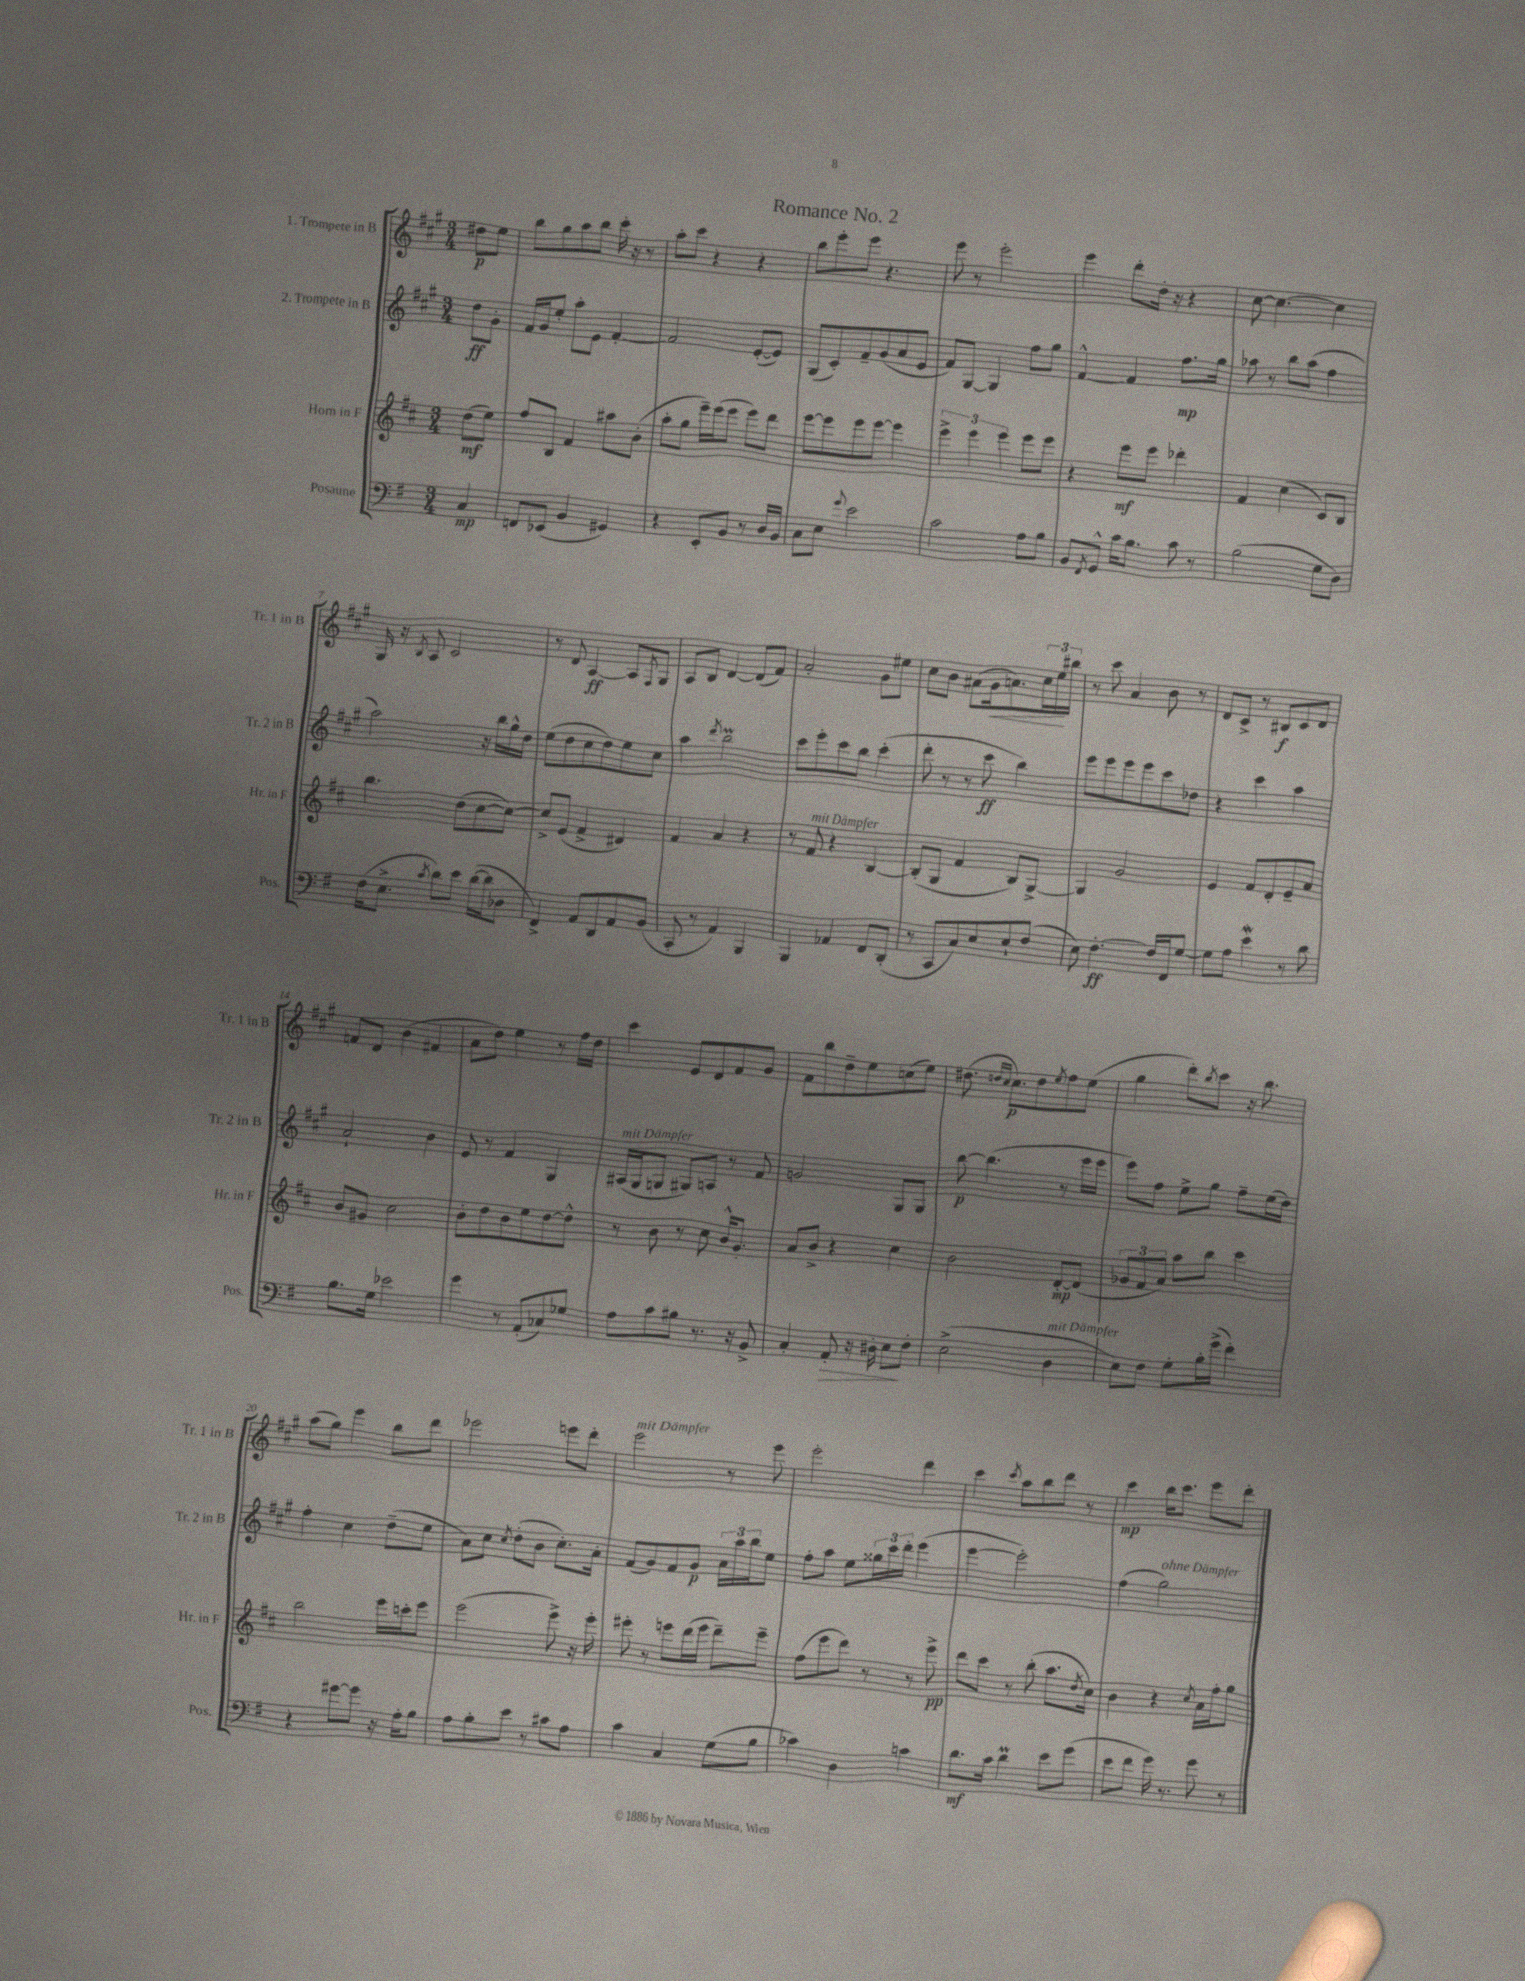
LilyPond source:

\header { title = "Romance No. 2" }
<<
\new StaffGroup <<
\new Staff = "s0" \with { instrumentName = "1. Trompete in B" shortInstrumentName = "Tr. 1 in B" } {
    \clef treble \key a \major \numericTimeSignature \time 3/4 \partial 4
    dis''8\p e''8 |
    b''8 gis''8 a''8 b''8 cis'''16-. r16 r8 |
    a''8-. cis'''8 r4 r4 |
    b''8 e'''8-. e'''8 r4. |
    e'''8 r8 e'''2-. |
    e'''4 d'''8-. d''16-. r16 r4 |
    cis''8~ cis''4.~ cis''4 |
    gis16 r16 \acciaccatura { b8 } a8 cis'2 |
    r8 d'8 a4~\ff a8 \acciaccatura { fis8 } gis8 |
    a8 b8 d'4~ d'8( fis'8) |
    a'2-. gis'8 eis''8 |
    cis''8 b'8 ais'8( gis'16\< a'8.) \tuplet 3/2 { cis''16 e''16\! bis''16 } |
    r8 cis'''8 a'4 b'8 r8 |
    d'8 cis'8-> r8 bis8\f cis'8 d'8 |
    f'8 d'8 b'4( fis'4 |
    a'8 d''8) e''4 r8 fis''16 d''16 |
    cis'''4 e'8 d'8 fis'8 gis'8 |
    fis'8 b''8 d''8-- e''8 c''8( e''8) |
    dis''8.( \grace { d''16 cis''16 } cis''8.\p) d''8 \acciaccatura { e''8 } fis''8 e''8( |
    gis''4 d'''8-.) \acciaccatura { b''8 } cis'''8 r16 b''8. |
    a''8( gis''8) e'''4 b''8 d'''8 |
    ees'''2 e'''8 d'''8-. |
    e'''2^\markup { \italic "mit Dämpfer" } r8 e'''8 |
    e'''2-. d'''4 |
    cis'''4 \acciaccatura { cis'''8 } a''8 b''8 d'''8 r8 |
    cis'''4\mp b''16 cis'''8. e'''8 d'''8-. \bar "|." |
}
\new Staff = "s1" \with { instrumentName = "2. Trompete in B" shortInstrumentName = "Tr. 2 in B" } {
    \clef treble \key a \major \numericTimeSignature \time 3/4 \partial 4
    d''8\ff gis'8-. |
    fis'16 gis'16 e''8-. a''8-. e'8 fis'4~-. |
    fis'2 e'8~-.( e'8) |
    gis8( cis'8-.) fis'8-- gis'8( a'8 e'8 |
    fis'8) gis8~ gis4 fis''8 gis''8 |
    fis'4~-^ fis'4 fis''8.\mp gis''16 |
    aes''8 r8 b''8 aes''8( fis''4 |
    a''2) r16 b''16 gis''16-^ d''16 |
    e''8( d''8 cis''8 d''8) e''8 cis''8 |
    a''4 \acciaccatura { d'''8 } b''2\prall |
    cis'''8 e'''8-. cis'''8 b''8 cis'''4-.( |
    d'''8-. r8 r8 cis'''8\ff b''4) |
    e'''8 e'''8 e'''8 e'''8 cis'''8 des''8 |
    r4 cis'''4 a''4 |
    a'2-! b'4 |
    e'8 r8 fis'4 gis4 |
    ais16^\markup { \italic "mit Dämpfer" }( gis16 g8 gis8) a8 r8 fis'8 |
    g'2 gis8 gis8 |
    b''8~\p b''4.( r8 e'''16 e'''16 |
    e'''8) fis''8 e''8-> gis''8 fis''8-- e''16( d''16) |
    fis''4-. cis''4 d''8--( e''8 |
    a'8) cis''8 \acciaccatura { cis''8 } d''8-.( b'8 cis''8.-.) a'16-. |
    fis'8( gis'8) fis'8 gis'8\p \tuplet 3/2 { a'16 a''16 b''16 } e''8 |
    fis''8-. a''8 e''8 \tuplet 3/2 { gisis''16 cis'''16 d'''16-. } e'''4( |
    e'''4~ e'''2-.) |
    fis''4( gis''2^\markup { \italic "ohne Dämpfer" }) \bar "|." |
}
\new Staff = "s2" \with { instrumentName = "Horn in F" shortInstrumentName = "Hr. in F" } {
    \clef treble \key d \major \numericTimeSignature \time 3/4 \partial 4
    d''8\mf( e''8) |
    fis''8 b8 fis'4 ais''8 b'8-.( |
    a''8-. g''8 e'''16--) e'''16( e'''8 e'''8) d'''8 |
    e'''8~ e'''8 e'''8 e'''8~ e'''4 |
    \tuplet 3/2 { e'''4-> e'''4 e'''4 } e'''8 e'''8 |
    r4 e'''8\mf e'''8 des'''4-. |
    fis'4 cis''4( cis'8) b8 |
    b''4. d''8( cis''8~ cis''8~) |
    cis''8-> e'8( fis'4-> dis'4) |
    fis'4 a'4 r4 |
    r8 fis'8^\markup { \italic "mit Dämpfer" } r4 b4~ |
    b8-.( g8 fis'4 b8) g8~-> |
    g4 g'2 |
    e'4 fis'8 d'8-. e'8-- a'8 |
    b'8 gis'8 cis''2 |
    b'8-. d''8 b'8 e''8 d''8~ d''8-^ |
    r8 b'8 r8 cis''8 b'16-^ g'8.-. |
    a'8 b'8-> r4 cis''4 |
    b'2 d'8~-.\mp d'8( |
    \tuplet 3/2 { ges'8 fis'8 a'8) } a''8 b''8 cis'''4 |
    b''2 e'''16 c'''16-. e'''8 |
    e'''2( e'''8->) r16 e'''16-. |
    eis'''8-. r8 e'''8 d'''16( e'''16 d'''8--) e'''8-- |
    fis''8( e'''8 d'''8) r8 r8 e'''8->\pp |
    d'''8 cis'''8 r8 b''8-.( a''8. \acciaccatura { d''8 } cis''16) |
    b'4 r4 \acciaccatura { cis''8 } a'16 fis''16-. g''8 \bar "|." |
}
\new Staff = "s3" \with { instrumentName = "Posaune" shortInstrumentName = "Pos." } {
    \clef bass \key g \major \numericTimeSignature \time 3/4 \partial 4
    c4\mp |
    f,8 ees,8( b,4 gis,4) |
    r4 e,8-. b,8 r8 d16 b,16 |
    c8 e8 \appoggiatura { g'8 } e'2 |
    c'2 a8 b8 |
    b,8 \acciaccatura { fis,8 } g,8-^ c'16 b8. c'8 r8 |
    b2( g8 d8) |
    fis16( e8.-> \acciaccatura { c'8 } d'8) e'8 d'16~( d'16 des8 |
    fis,4->) a,8 d,8 a,8 b,8( |
    c,8-. r8 a,4) b,,4 |
    b,,4 aes,4 fis,8 d,8-.( |
    r8 c,8 c8) e8 e8-! fis8( |
    e8) fis4.~-.\ff fis16 fis,16 g8~ |
    g8 a8 e'4\mordent r8 d'8 |
    b8. g16 ees'2 |
    g'4 r8 a,8-.( ces8) ges8 |
    a8 c'8 bis8 r8. r16 b,8-> |
    c4-. a,8-.\> r16 dis16-. e8\! fis8-. |
    e2->( d4^\markup { \italic "mit Dämpfer" } |
    e8) fis8 g8-. b16-. g'16->( fis'4-.) |
    r4 gis'8~ gis'8 r16 a16-. b8 |
    a8 b8-. e'8 r8 cis'8 a8 |
    c'4 c4 g8( b8 |
    ces'4) d4 c'4 |
    d'8.\mf c'16 d'4\prall e'8 g'8( |
    e'8 fis'8 g'16) r8. g'8 r8 \bar "|." |
}
>>
>>
